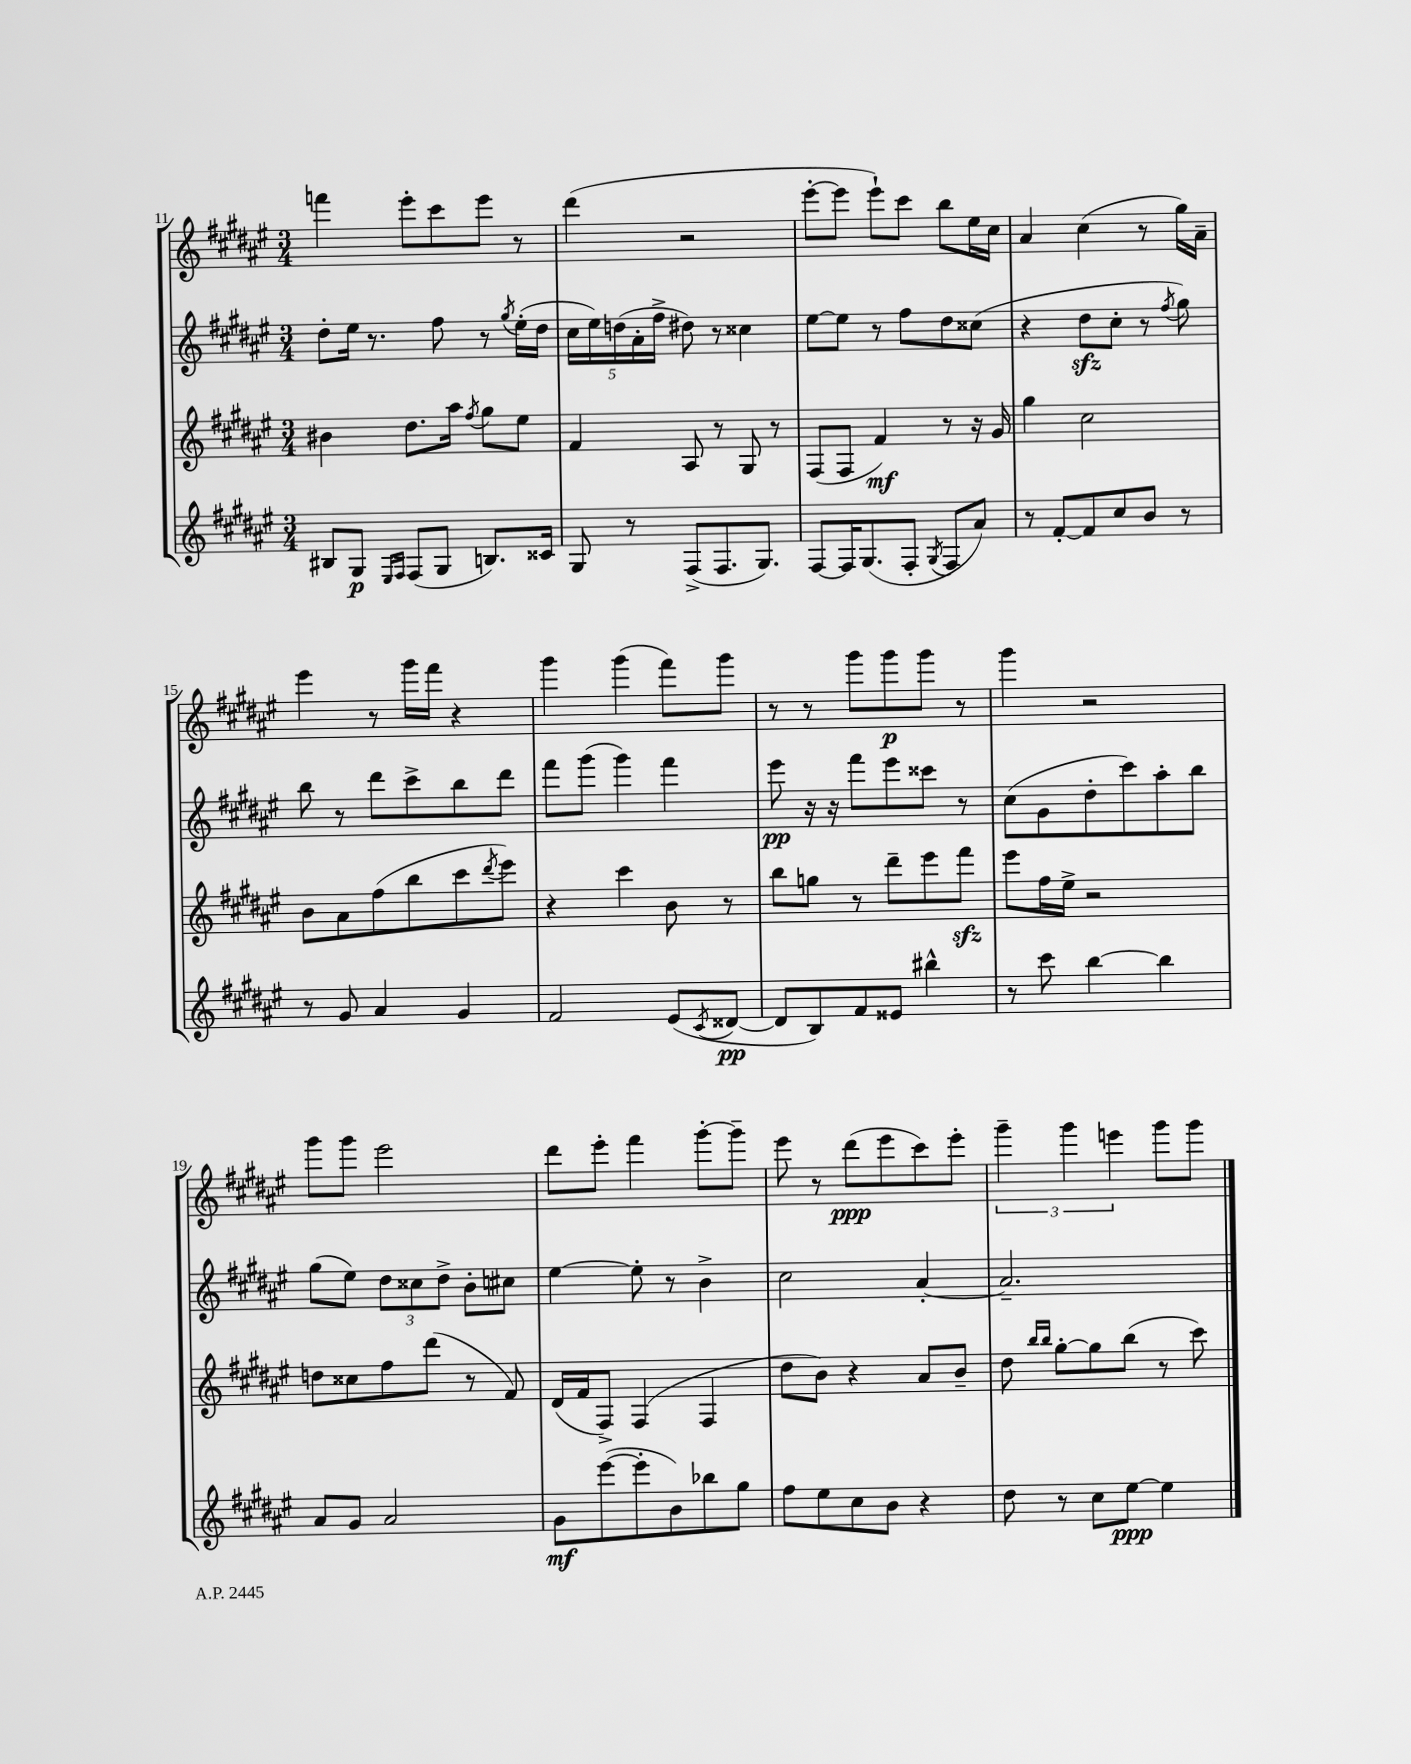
<<
\new StaffGroup <<
\new Staff = "s0" {
    \clef treble \key fis \major \numericTimeSignature \time 3/4
    f'''4 eis'''8-. cis'''8 eis'''8 r8 |
    dis'''4( r2 |
    eis'''8~-. eis'''8 eis'''8-!) cis'''8 b''8 eis''16 cis''16 |
    ais'4 cis''4( r8 gis''16) ais'16-- |
    eis'''4 r8 gis'''16 fis'''16 r4 |
    gis'''4 gis'''4( fis'''8) gis'''8 |
    r8 r8 gis'''8 gis'''8\p gis'''8 r8 |
    gis'''4 r2 |
    gis'''8 gis'''8 eis'''2 |
    dis'''8 eis'''8-. fis'''4 gis'''8~-. gis'''8-- |
    eis'''8 r8 dis'''8\ppp( eis'''8 cis'''8) eis'''8-. |
    \tuplet 3/2 { gis'''4-- gis'''4 e'''4 } gis'''8 gis'''8 \bar "|." |
}
\new Staff = "s1" {
    \clef treble \key fis \major \numericTimeSignature \time 3/4
    dis''8-. eis''16 r8. fis''8 r8 \acciaccatura { gis''8 } eis''16-.( dis''16 |
    \tuplet 5/4 { cis''16 eis''16) d''16( ais'16-. fis''16-> } dis''8) r8 cisis''4 |
    eis''8~ eis''8 r8 fis''8 dis''8 cisis''8( |
    r4 dis''8\sfz cis''8-. r8 \acciaccatura { fis''8 } gis''8) |
    b''8 r8 dis'''8 cis'''8-> b''8 dis'''8 |
    fis'''8 gis'''8( gis'''4) fis'''4 |
    eis'''8\pp r16 r16 fis'''8 eis'''8 cisis'''8 r8 |
    cis''8( gis'8 dis''8-. cis'''8) ais''8-. b''8 |
    gis''8( eis''8) \tuplet 3/2 { dis''8 cisis''8 dis''8-> } b'8-. cis''8 |
    eis''4~ eis''8-. r8 b'4-> |
    cis''2 ais'4~-. |
    ais'2.-- \bar "|." |
}
\new Staff = "s2" {
    \clef treble \key fis \major \numericTimeSignature \time 3/4
    bis'4 dis''8. ais''16 \acciaccatura { fis''8 } gis''8 eis''8 |
    fis'4 ais8 r8 gis8 r8 |
    fis8( fis8 fis'4\mf) r8 r16 gis'16 |
    gis''4 cis''2 |
    b'8 ais'8 fis''8( b''8 cis'''8 \acciaccatura { dis'''8 } eis'''8) |
    r4 cis'''4 b'8 r8 |
    b''8 g''8 r8 dis'''8-- eis'''8 fis'''8\sfz |
    eis'''8 fis''16 eis''16-> r2 |
    d''8 cisis''8 fis''8 dis'''8( r8 fis'8) |
    dis'16( fis'16 fis8->) fis4( fis4 |
    dis''8 b'8) r4 ais'8 b'8-- |
    dis''8 \grace { b''16 b''16 } gis''8~-. gis''8 b''8( r8 cis'''8) \bar "|." |
}
\new Staff = "s3" {
    \clef treble \key fis \major \numericTimeSignature \time 3/4
    bis8 gis8\p \grace { eis16 fis16 } fis8( gis8 b8.) cisis'16 |
    gis8 r8 fis8->( fis8. gis8.) |
    fis8~ fis16 gis8.( fis8-. \acciaccatura { gis8 } fis8 ais'8) |
    r8 fis'8~-. fis'8 cis''8 b'8 r8 |
    r8 gis'8 ais'4 gis'4 |
    fis'2 eis'8( \acciaccatura { cis'8 } disis'8~\pp |
    disis'8 b8) fis'8 eisis'8 bis''4-^ |
    r8 cis'''8 b''4~ b''4 |
    ais'8 gis'8 ais'2 |
    gis'8\mf eis'''8~( eis'''8-. b'8) bes''8 gis''8 |
    fis''8 eis''8 cis''8 b'8 r4 |
    dis''8 r8 cis''8 eis''8~\ppp eis''4 \bar "|." |
}
>>
>>
\layout { \context { \Score currentBarNumber = #11 } }
